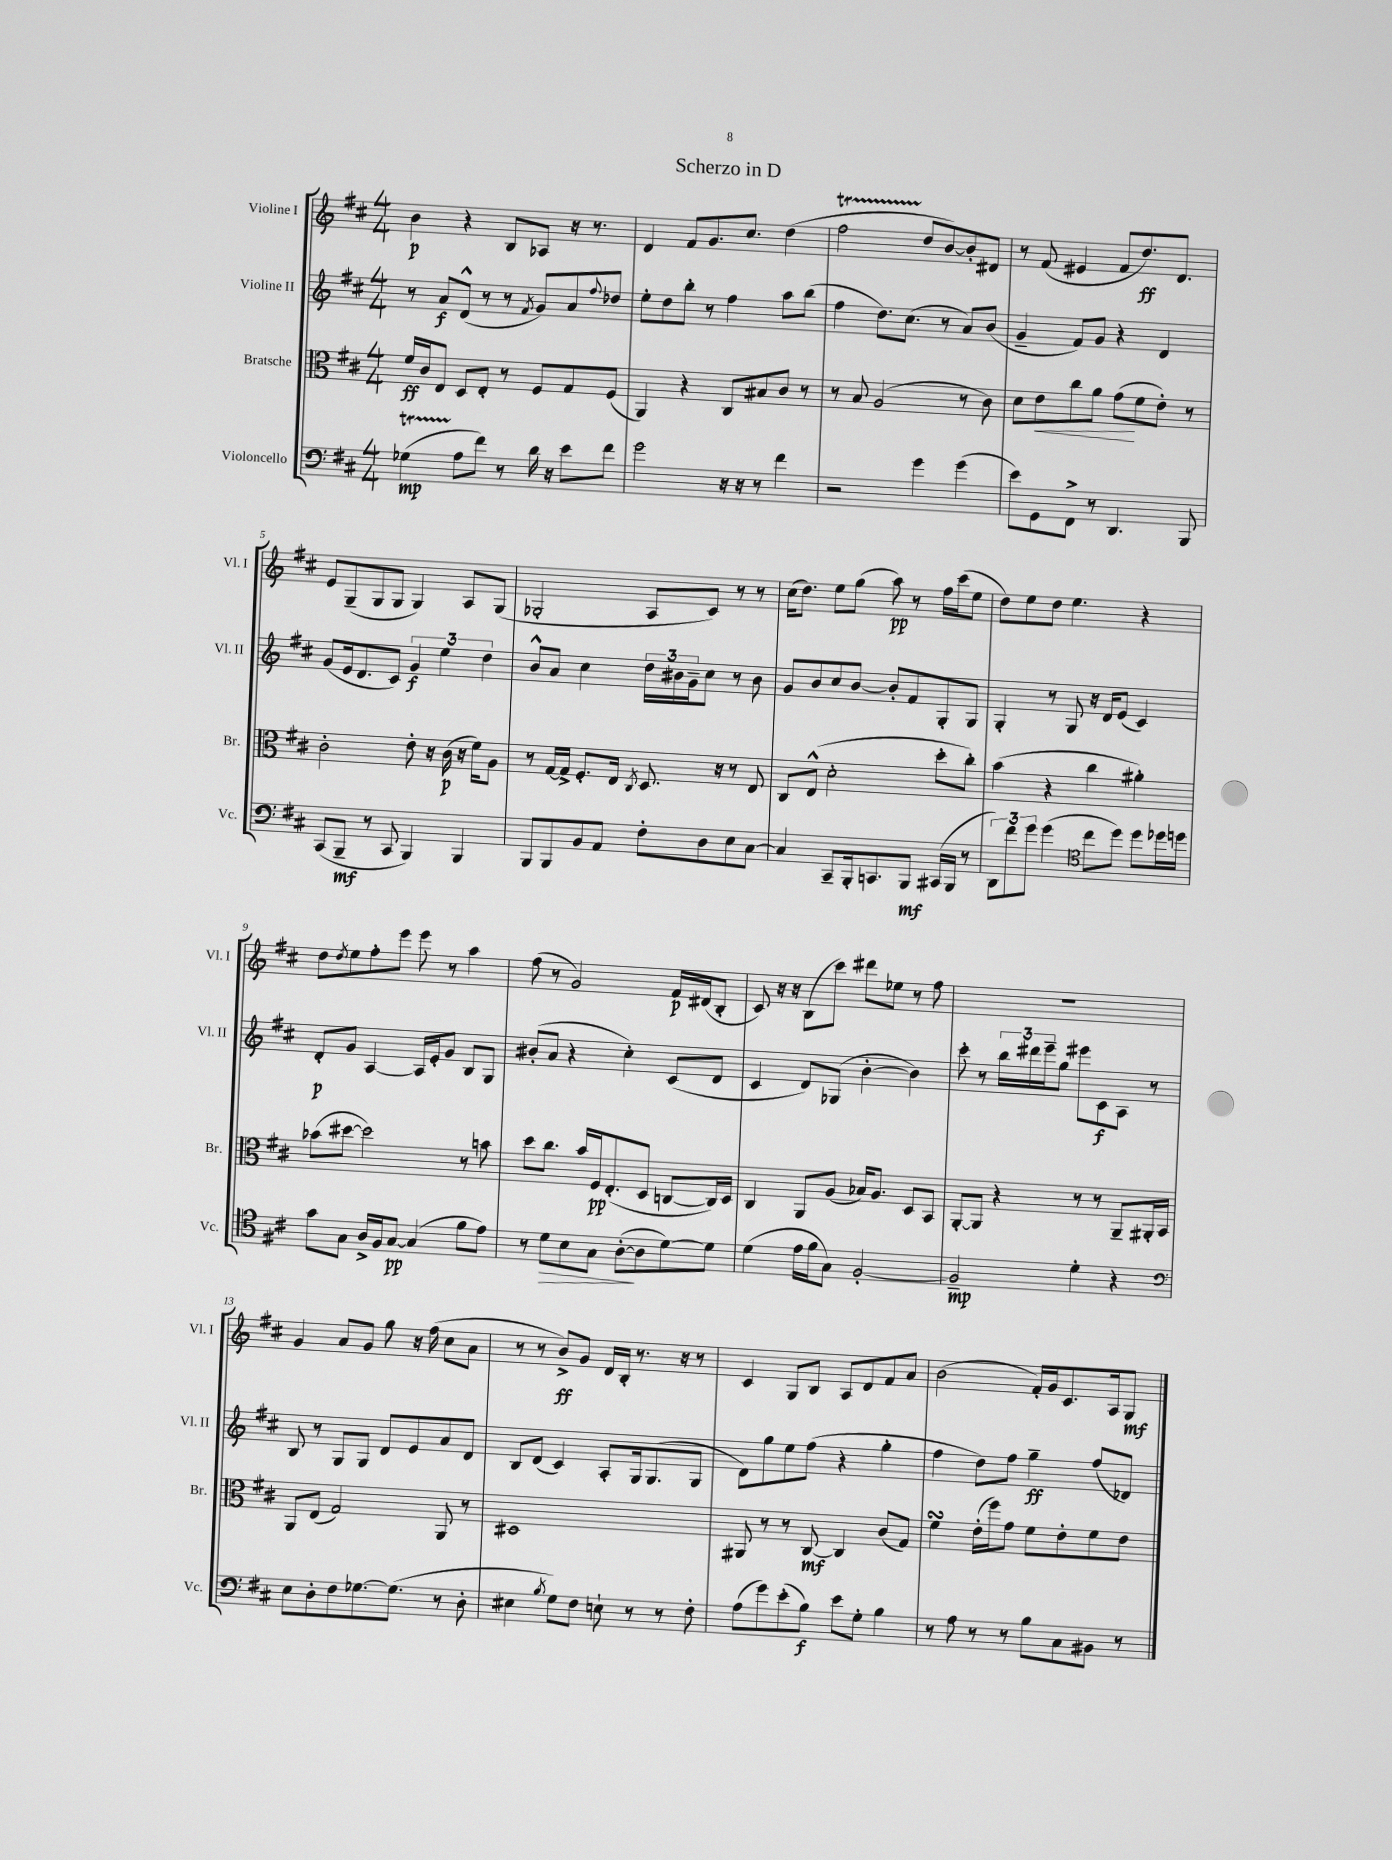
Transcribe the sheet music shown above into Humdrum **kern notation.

**kern	**kern	**kern	**kern
*staff4	*staff3	*staff2	*staff1
*clefF4	*clefC3	*clefG2	*clefG2
*k[f#c#]	*k[f#c#]	*k[f#c#]	*k[f#c#]
*M4/4	*M4/4	*M4/4	*M4/4
(4G-	16f#	8r	4b
.	16c#	.	.
.	8E	8a	.
8A	8D	(8d^^	4r
8f#)	8E'	8r	.
8r	8r	8r	8B
.	.	8qf#	.
16d	8F#	8g)	8A-
16r	.	.	.
8e	8G	8a	16r
.	.	.	8.r
.	.	8qqff#	.
8f#	(8F#	8dd-	.
=	=	=	=
2g	4AA)	8ee'	4d
.	.	8dd	.
.	4r	8bb'	8f#
.	.	8r	8.g
16r	8C#	4ff#	.
16r	.	.	8.cc#
8r	8B#	.	.
4f#	8c#	8aa	(4dd
.	8r	(8bb	.
=	=	=	=
2r	8r	4ff#	2ff#
.	8B	.	.
.	(2A	8.dd)	.
.	.	(8.cc#	.
4g	.	.	8dd
.	.	8r	[8b)
(4g	8r	8a)	8b']
.	8c#)	(8b	8d#
=	=	=	=
8e)	8d	4g~	8r
8GG	8e	.	(8f#
8FF#^	8cc#	8f#)	4e#
8r	8a	8g	.
4.DD	(8g	4r	8f#
.	8f#	.	8.dd)
.	8e')	4d	.
.	.	.	8.d
8BBB	8r	.	.
=	=	=	=
(8CC#	2c#'	(8g	8e
8BBB~	.	16e	(8G~
.	.	8.d	.
8r	.	.	8G
8CC#	.	8c#)	8G
4BBB)	8e'	6g	4G)
.	16r	.	.
.	.	6ee	.
.	(16c#	.	.
4BBB	16r	.	8A
.	16f#)	.	.
.	.	6dd	.
.	8A	.	(8G
=	=	=	=
8BBB	8r	8b^^	2G-'
8BBB	[16G	8a	.
.	16G^]	.	.
8BB	8.F#'	4cc#	.
8AA	.	.	.
.	16E	.	.
.	8qC#	.	.
8F#'	8.D	24dd	8A
.	.	24b#	.
.	.	24g~	.
8D	.	8cc#	8c#)
.	16r	.	.
8E	8r	8r	8r
[8C#	8E	8b#	8r
=	=	=	=
4C#]	8C#	8g	(16cc#
.	.	.	8.dd)
.	(8E^^	8b	.
8CC#~	2d'	8cc#	8ee
16BBB'	.	[8b	(8gg
8.CC	.	.	.
.	.	8b']	8aa)
8BBB	.	8f#	8r
(16CC#	8dd'	8G'	16ff#
16BBB	.	.	(16ccc#
8r	8cc#')	8G	8ee
=	=	=	=
12DD)	(4b	4G'	8dd)
12f#	.	.	.
.	.	.	8ee
12g	.	.	.
(4g	4r	8r	8dd
.	.	8G	4.ee
*clefC4	*	*	*
8cc#	4cc#	16r	.
.	.	16d	.
8dd)	.	(8e	.
8dd	4a#')	4c#)	4r
16dd-	.	.	.
16dd	.	.	.
=	=	=	=
8g	(8b-	8d'	8dd
.	.	.	8qdd
8G	[8dd#	8g	8ee
16A^	2dd#])	[4A	8ff#'
16F#	.	.	.
[8G	.	.	8eee
(4G]	.	16A]	8eee
.	.	16e'	.
.	.	8g	8r
8f#	8r	8B	4aa
8e)	8b	8G	.
=	=	=	=
8r	8dd	(8b#'	(8ff#
8d	8.cc#	8a	8r
8B	.	4r	2g)
.	16b	.	.
8G	16F#	.	.
.	(8.E'	.	.
([8A'	.	4cc#')	.
8A]	8D	.	.
[8d)	[8C	(8c#	16f#
.	.	.	(16d#
8d]	16C])	8d	8B'
.	16D	.	.
=	=	=	=
(4d	4C#	4c#	8c#)
.	.	.	16r
.	.	.	16r
16e	8AA	8d)	(8B
16f#	.	.	.
8G)	(8A	(8G-	8ccc#)
[2F#'	16B-)	[4b'	8ddd#
.	8.A	.	.
.	.	.	8ee-
.	8D	4b])	8r
.	8BB	.	8ff#
=	=	=	=
2F#~]	[8AA'	8ccc#'	1r
.	8AA]	8r	.
.	4r	24bb	.
.	.	24ddd#	.
.	.	24eee~	.
.	.	8gg	.
4d'	8r	8eee#	.
.	8r	8c#	.
4r	8AA~	8A	.
.	16AA#'	8r	.
.	16BB	.	.
=	=	=	=
*clefF4	*	*	*
8E	8AA	8B	4g
8D'	(8E	8r	.
8F#	2G)	8G	8a
[8.G-	.	8G	8g
.	.	8d	8gg
(8.G-]	.	.	.
.	.	8e	16r
.	.	.	(16ff#
8r	8AA	8a	8cc#
8D'	8r	8d	8a
=	=	=	=
4E#	1D#	8B	8r
.	.	(8d	8r
8qB	.	.	.
8G)	.	4c#)	8b^)
8F#	.	.	8g
8E`	.	8A'	16d
.	.	.	16B'
8r	.	16G	8.r
.	.	(8.G	.
8r	.	.	.
.	.	.	16r
8F#'	.	8G	8r
=	=	=	=
(8A	8AA#	8d)	4c#
8g)	8r	8gg	.
(8e'	8r	8ee	8G
8B)	[8C#	(8ff#	8B
8e	4C#]	4r	8A
8G'	.	.	8d
4B	(8c#	4gg'	8f#
.	8G)	.	8a
=	=	=	=
8r	4f#	4ff#	(2b
8A	.	.	.
8r	(16e'	8dd)	.
.	16ff#)	.	.
8r	8g	8ff#	.
8B	8f#	4gg~	16f#')
.	.	.	16g
8C#	8e'	.	8.c#
8BB#	8f#	(8ff#	.
.	.	.	16A
8r	8e	8d-)	8G
==	==	==	==
*-	*-	*-	*-
